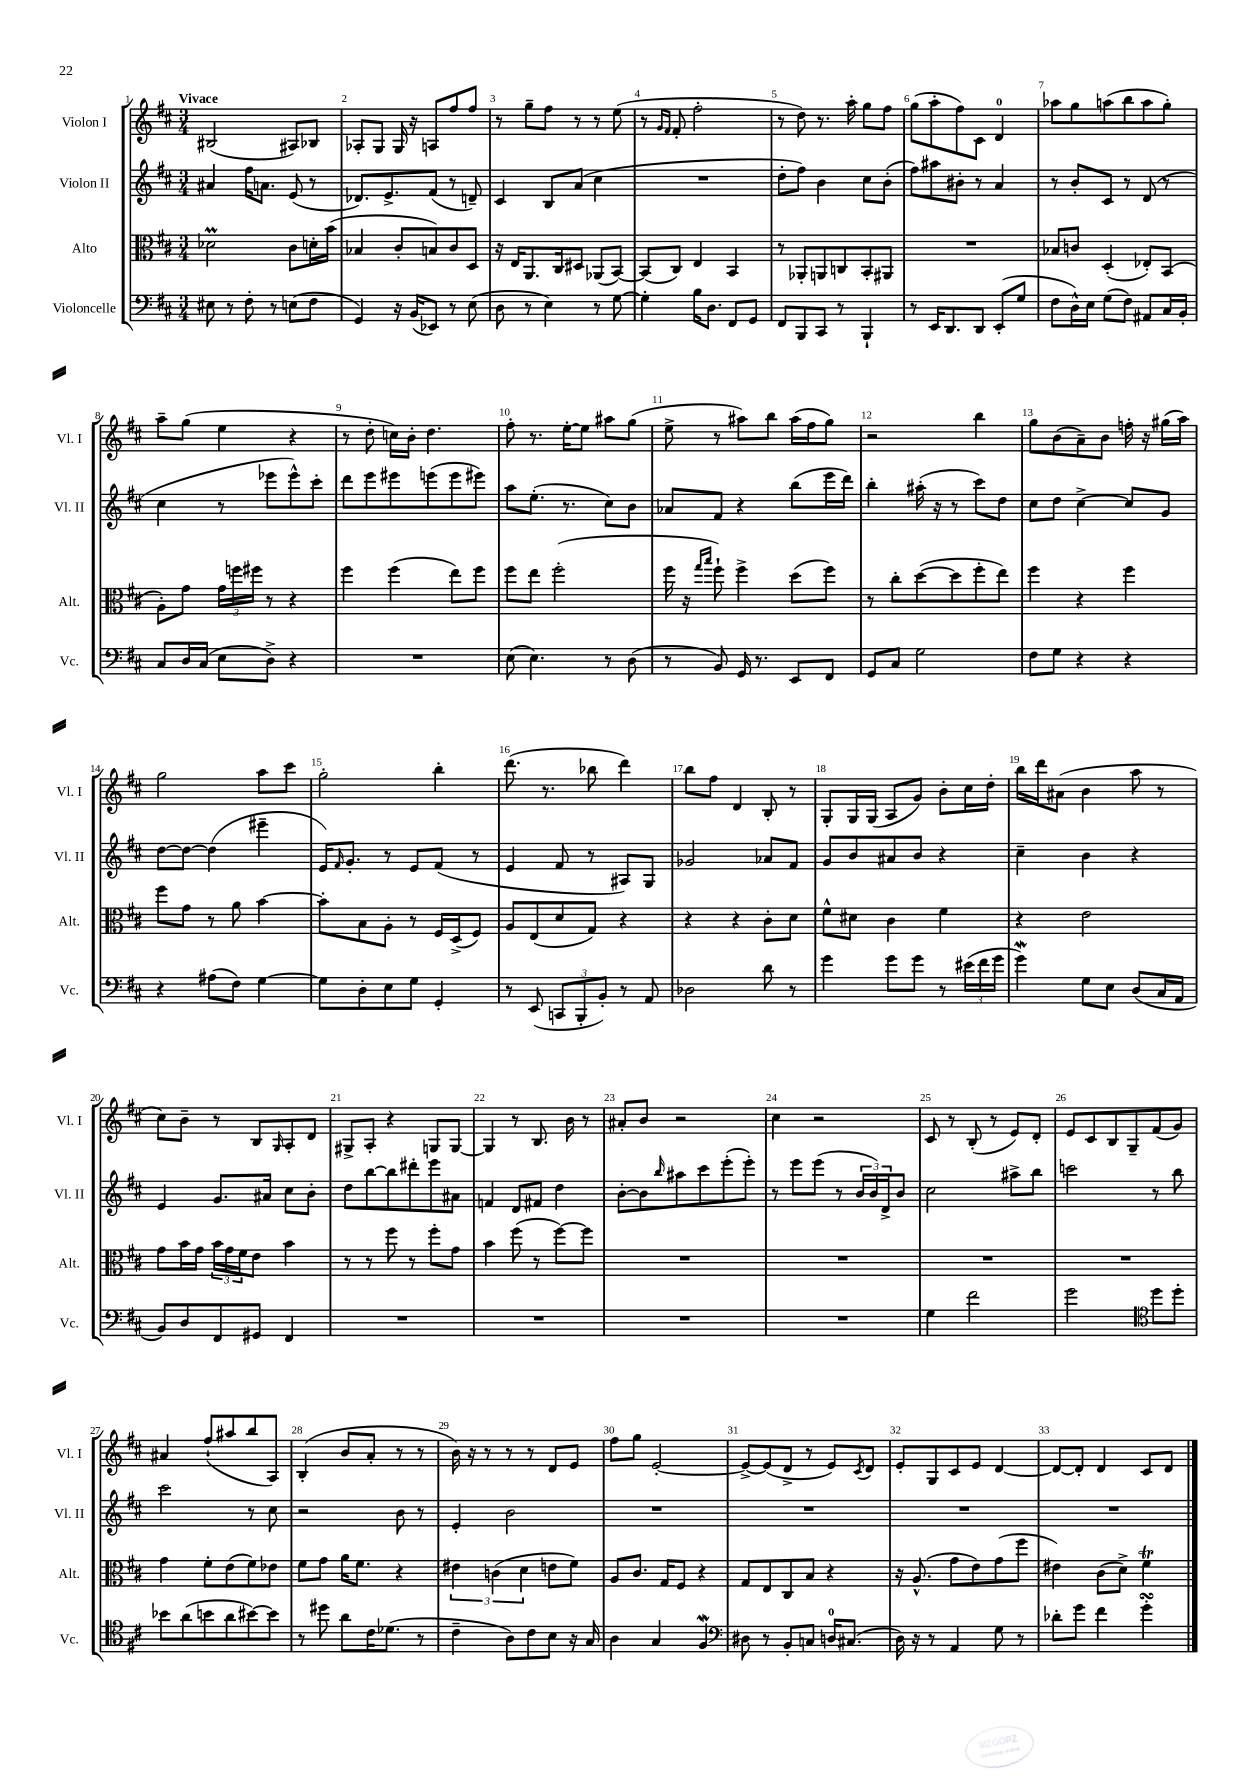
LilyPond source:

<<
\new StaffGroup <<
\new Staff = "s0" \with { instrumentName = "Violon I" shortInstrumentName = "Vl. I" } {
    \clef treble \key d \major \numericTimeSignature \time 3/4 \tempo "Vivace"
    bis2( ais8) bes8 |
    aes8-. g8 g16 r16 a8 fis''8 fis''8 |
    r8 g''8-- fis''8 r8 r8 e''8( |
    r8 \grace { g'16 fis'16 } fis'8-. fis''2-. |
    r8 d''8) r8. a''16-. g''8 fis''8 |
    g''8( a''8-. fis''8) cis'8 d'4-0 |
    aes''8 g''8 a''8( b''8 a''8 g''8-.) |
    a''8-- g''8( e''4 r4 |
    r8 d''8-. c''16) b'16-. d''4. |
    fis''8-. r8. e''16~-. e''8 ais''8 g''8( |
    e''8-> r8 ais''8) b''8 ais''16( fis''16 g''8) |
    r2 b''4 |
    g''8 b'8( a'8--) b'8 f''16-. r16 gis''16( a''16) |
    g''2 a''8 cis'''8 |
    g''2-. b''4-. |
    d'''8.( r8. bes''8 d'''4) |
    b''8 fis''8 d'4 b8-. r8 |
    g8-. g16 g16( a8 g'8) b'8-. cis''16 d''16-. |
    b''16 d'''16 ais'8( b'4 a''8 r8 |
    cis''8) b'8-- r8 b8 \grace { g16 } a8-. d'8 |
    gis8-> a8-. r4 g8 g8~ |
    g4 r8 b8. b'16 r8 |
    ais'8-. b'8 r2 |
    cis''4 r2 |
    cis'8 r8 b8-.( r8 e'8) d'8-. |
    e'8 cis'8 b8 g8-- fis'8( g'8) |
    ais'4 fis''8-!( ais''8 b''8 a8) |
    b4-.( b'8 a'8-. r8 r8 |
    b'16) r16 r8 r8 r8 d'8 e'8 |
    fis''8 g''8 e'2~-. |
    e'8~-> e'8( d'8-> r8 e'8) \acciaccatura { cis'8 } d'8 |
    e'8-. g8 cis'8 e'8 d'4~ |
    d'8~ d'8-. d'4 cis'8 d'8 \bar "|." |
}
\new Staff = "s1" \with { instrumentName = "Violon II" shortInstrumentName = "Vl. II" } {
    \clef treble \key d \major \numericTimeSignature \time 3/4
    ais'4 fis''16 a'8. e'8( r8 |
    des'8.) e'8.-> fis'8( r8 d'8--) |
    cis'4 b8 a'8( cis''4 |
    R2. |
    d''8-. fis''8) b'4 cis''8 b'8-.( |
    fis''8) ais''8 bis'8-. r8 a'4 |
    r8 b'8-. cis'8 r8 d'8( r8 |
    cis''4 r8 ees'''8 ees'''8-^) cis'''8-. |
    d'''8 e'''8 eis'''8 e'''8( e'''8 eis'''8) |
    a''8 e''8.-.( r8. cis''8) b'8 |
    aes'8 fis'8 r4 b''8( e'''16 d'''16) |
    b''4-. ais''16-.( r16 r8 cis'''8) d''8 |
    cis''8 d''8 cis''4~-> cis''8 g'8 |
    d''8~ d''8~ d''4( eis'''4-- |
    e'16) \grace { fis'16 } g'8.-. r8 e'8 fis'8( r8 |
    e'4 fis'8 r8 ais8) g8 |
    ges'2 aes'8 fis'8 |
    g'8 b'8 ais'8 b'8 r4 |
    cis''4-- b'4 r4 |
    e'4 g'8. ais'16 cis''8 b'8-. |
    d''8 b''8~ b''8 dis'''8-. e'''8 ais'8 |
    f'4 d'8 fis'8 d''4 |
    b'8~-. b'8 \grace { b''16 } ais''8 cis'''8 e'''8-.( e'''8-.) |
    r8 e'''8 e'''8( r8 \tuplet 3/2 { b'16 b'16) d'16-> } b'8 |
    cis''2 ais''8-> b''8 |
    c'''2 r8 b''8 |
    cis'''2 r8 cis''8 |
    r2 b'8 r8 |
    e'4-. b'2 |
    R2. |
    R2. |
    R2. |
    R2. \bar "|." |
}
\new Staff = "s2" \with { instrumentName = "Alto" shortInstrumentName = "Alt." } {
    \clef alto \key d \major \numericTimeSignature \time 3/4
    des'2\prall cis'8 d'16-. b'16( |
    bes4 cis'8-. b8) cis'8 d8 |
    r16 e16 a,8. cis16 dis8 aes,8( b,8~) |
    b,8( cis8) e4 b,4 |
    r8 aes,8-. a,8 c8 b,8-. ais,8 |
    R2. |
    bes8 c'8 d4-.( ees8-.) b,8( |
    a8-.) g'8 \tuplet 3/2 { g'16 f''16 fis''16 } r8 r4 |
    fis''4 fis''4( e''8) fis''8 |
    fis''8 e''8 fis''2-.( |
    fis''16 r16 \grace { g''16 b''16 } fis''8-!) fis''4-> d''8( fis''8) |
    r8 cis''8-. d''8~( d''8 fis''8-. e''8) |
    fis''4 r4 fis''4 |
    fis''8 g'8 r8 a'8 b'4~ |
    b'8-. b8 a8-. r8 fis16 d16->( fis8) |
    a8 e8( d'8 g8) r4 |
    r4 r4 cis'8-. d'8 |
    fis'8-^ dis'8 cis'4 fis'4 |
    r4 e'2 |
    g'8 b'16 g'16 \tuplet 3/2 { b'16 g'16 fis'16 } e'8 b'4 |
    r8 r8 fis''8 r8 fis''8-. g'8 |
    b'4 fis''8( r8 fis''8~) fis''8 |
    R2. |
    R2. |
    R2. |
    R2. |
    g'4 fis'8-. e'8( fis'8) ees'8 |
    fis'8 g'8 a'16 fis'8. r4 |
    \tuplet 3/2 { eis'4 c'4( d'4 } e'8 fis'8) |
    a8 cis'8. g16 fis8 r4 |
    g8 e8 cis8 b8 r4 |
    r16 a8.-^( g'8 e'8) g'8( fis''8 |
    eis'4) cis'8( d'8->) fis'4\trill \bar "|." |
}
\new Staff = "s3" \with { instrumentName = "Violoncelle" shortInstrumentName = "Vc." } {
    \clef bass \key d \major \numericTimeSignature \time 3/4
    eis8 r8 fis8-. r8 e8( fis8 |
    g,4) r16 b,16( ees,8) r8 e8( |
    d8 r8 e4) r8 g8~ |
    g4-. b16 d8. fis,8 g,8 |
    fis,8 b,,8 cis,8 r8 b,,4-! |
    r8 e,16 d,8. d,8 e,8-.( g8 |
    fis8 d16-^) e16 g8( fis8) ais,8 cis16 b,16-. |
    cis8 d16 cis16( e8 d8->) r4 |
    R2. |
    e8( e4.) r8 d8( |
    r8 b,8) g,16 r8. e,8 fis,8 |
    g,8 cis8 g2 |
    fis8 g8 r4 r4 |
    r4 ais8( fis8) g4~ |
    g8 d8-. e8 g8 g,4-. |
    r8 e,8( \tuplet 3/2 { c,8 b,,8-. b,8-.) } r8 a,8 |
    des2 d'8 r8 |
    g'4 g'8 g'8 r8 \tuplet 3/2 { eis'16( fis'16 g'16 } |
    g'4\mordent) g8 e8 d8( cis16 a,16 |
    b,8) d8 fis,8 gis,8 fis,4 |
    R2. |
    R2. |
    R2. |
    R2. |
    g4 fis'2 |
    g'2 \clef tenor d''8 d''8-. |
    bes'8 a'8( b'8 a'8 bis'8~) bis'8 |
    r8 dis''8 a'8 cis'16 des'8.( r8 |
    cis'4-- a8) cis'8 b8 r16 g16 |
    a4 g4 fis4\mordent |
    \clef bass dis8 r8 b,8-. c8 d16-0 cis8.( |
    d16) r16 r8 a,4 g8 r8 |
    des'8-. g'8 fis'4 g'4-.\turn \bar "|." |
}
>>
>>
\layout { \context { \Score \override BarNumber.break-visibility = ##(#f #t #t) barNumberVisibility = #all-bar-numbers-visible } }
